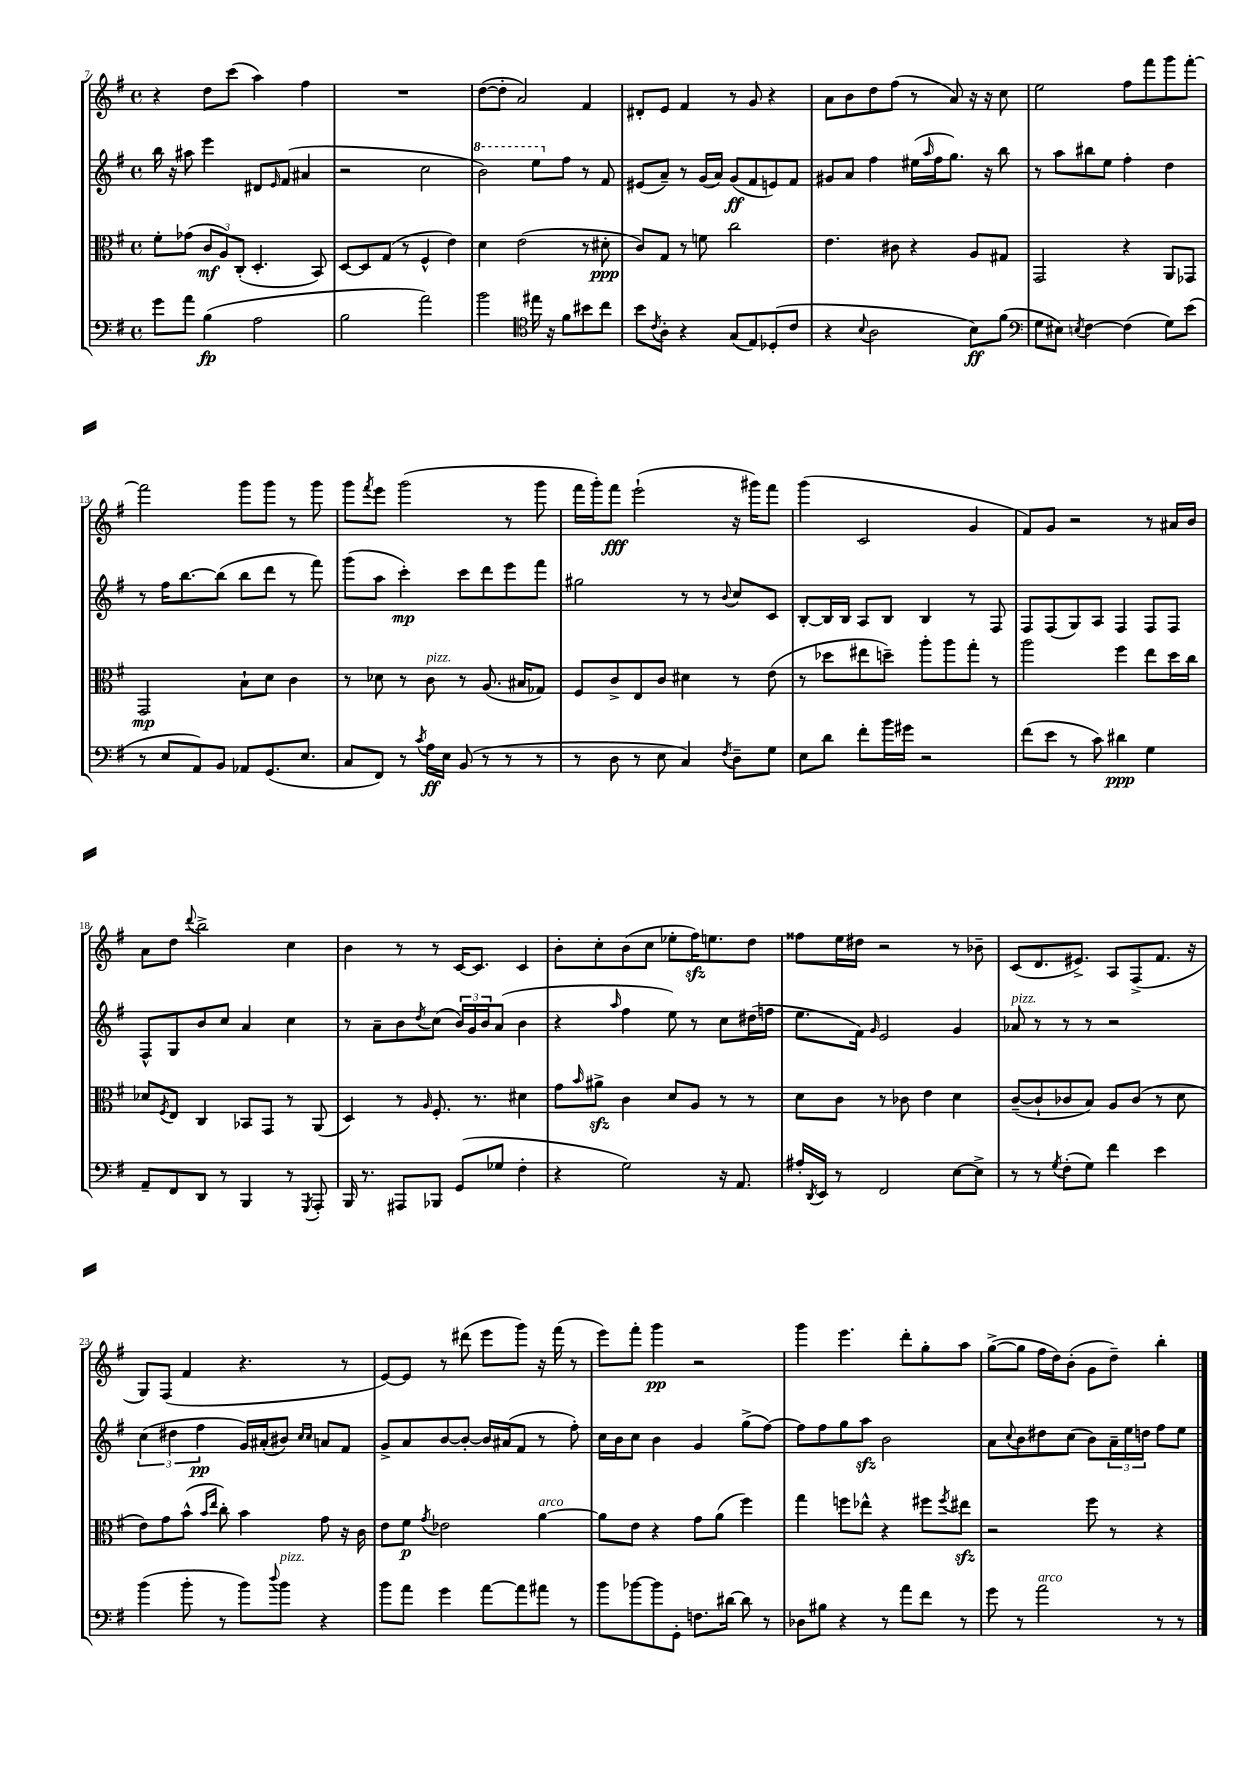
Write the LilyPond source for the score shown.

<<
\new StaffGroup <<
\new Staff = "s0" {
    \clef treble \key g \major \defaultTimeSignature \time 4/4
    r4 d''8 c'''8( a''4) fis''4 |
    R1 |
    d''8~( d''8-. a'2) fis'4 |
    dis'8-. e'8 fis'4 r8 g'8 r4 |
    a'8 b'8 d''8 fis''8( r8 a'8) r16 r16 c''8 |
    e''2 fis''8 fis'''8 g'''8 fis'''8~-. |
    fis'''2 g'''8 g'''8 r8 g'''8 |
    g'''8 \acciaccatura { fis'''8 } e'''8 g'''2( r8 g'''8 |
    fis'''16 g'''16-.) fis'''8\fff e'''2-!( r16 gis'''16) fis'''8 |
    g'''4( c'2 g'4 |
    fis'8) g'8 r2 r8 ais'16 b'16 |
    a'8 d''8 \appoggiatura { d'''8 } b''2-> c''4 |
    b'4 r8 r8 c'16~ c'8. c'4 |
    b'8-. c''8-. b'8( c''8 ees''8-. fis''16\sfz) e''8. d''8 |
    fisis''8 e''16 dis''16 r2 r8 bes'8-- |
    c'8( d'8. eis'8.->) a8 fis8->( fis'8. r16 |
    g8) fis8( fis'4 r4. r8 |
    e'8~) e'8 r8 dis'''8( e'''8 g'''8) r16 fis'''16( r8 |
    e'''8) fis'''8-. g'''4\pp r2 |
    g'''4 e'''4. d'''8-. g''8-. a''8 |
    g''8~->( g''8 fis''16 d''16) b'8-.( g'8 d''8--) b''4-. \bar "|." |
}
\new Staff = "s1" {
    \clef treble \key g \major \defaultTimeSignature \time 4/4
    b''16 r16 ais''8 e'''4 dis'8 \grace { e'16 } fis'8( ais'4 |
    r2 c''2 |
    \ottava #1 b''2) e'''8 \ottava #0 fis''8 r8 fis'8 |
    eis'8( a'8--) r8 g'16( a'16) g'8\ff( fis'8 e'8) fis'8 |
    gis'8 a'8 fis''4 eis''16( \grace { a''16 } fis''16 g''8.) r16 b''8 |
    r8 a''8 bis''8 e''8 fis''4-. d''4 |
    r8 fis''16 b''8.~ b''8( b''8 d'''8 r8 fis'''8) |
    g'''8( a''8 c'''4-.\mp) c'''8 d'''8 e'''8 fis'''8 |
    gis''2 r8 r8 \appoggiatura { b'8 } c''8 c'8 |
    b8~-. b16 b16 a8 b8 b4 r8 fis8 |
    fis8 fis8( g8) a8 fis4 fis8 fis8 |
    fis8-^ g8 b'8 c''8 a'4 c''4 |
    r8 a'8-- b'8 \acciaccatura { d''8 } c''8( \tuplet 3/2 { b'16) g'16 b'16 } a'8( b'4 |
    r4 \grace { a''16 } fis''4 e''8) r8 c''8 dis''16( f''16 |
    e''8. fis'16) \grace { g'16 } e'2 g'4 |
    aes'8^\markup { \italic "pizz." } r8 r8 r8 r2 |
    \tuplet 3/2 { c''4( dis''4 fis''4\pp } g'16) ais'16-.( bis'8) \grace { c''16 c''16 } a'8 fis'8 |
    g'8-> a'8 b'8~ b'8~-. b'16 ais'16( fis'8 r8 fis''8-.) |
    c''16 b'16 c''8 b'4 g'4 g''8->( fis''8~) |
    fis''8 fis''8 g''8 a''8\sfz b'2 |
    a'8 \appoggiatura { c''8 } b'8 dis''8 c''8( b'8) \tuplet 3/2 { a'16-- e''16 d''16 } fis''8 e''8 \bar "|." |
}
\new Staff = "s2" {
    \clef alto \key g \major \defaultTimeSignature \time 4/4
    fis'8-. ges'8( \tuplet 3/2 { c'8\mf a8) c8-.( } d4.-. b,8) |
    d8~ d8 g8( r8 fis4-^ e'4) |
    d'4 e'2( r8 dis'8-.\ppp |
    c'8) g8 r8 f'8 c''2 |
    e'4. cis'8 r4 a8 gis8 |
    g,2 r4 a,8 ges,8 |
    g,2\mp b8-! d'8 c'4 |
    r8 des'8 r8 c'8^\markup { \italic "pizz." } r8 a8.( bis16 ges8) |
    fis8 c'8-> e8 c'8 dis'4 r8 e'8( |
    r8 des''8 eis''8 d''8--) a''8-. a''8 g''8-. r8 |
    a''2 fis''4 e''8 d''16 c''16 |
    des'8 \acciaccatura { fis8 } e8 c4 bes,8 g,8 r8 a,8( |
    d4) r8 \grace { a16 } fis8.-. r8. dis'4 |
    g'8 \grace { b'16 } ais'8->\sfz c'4 d'8 a8 r8 r8 |
    d'8 c'8 r8 ces'8 e'4 d'4 |
    c'8~--( c'8-! ces'8 b8) a8 ces'8( r8 d'8 |
    e'8) g'8 b'8-^( \grace { b'16 e''16 } c''8-.) b'4 g'8 r16 c'16 |
    e'8 fis'8\p \acciaccatura { g'8 } ees'2 a'4~^\markup { \italic "arco" } |
    a'8 e'8 r4 g'8 a'8( fis''4) |
    g''4 f''8 ees''8-^ r4 fis''8 \acciaccatura { fis''8 } eis''8\sfz |
    r2 fis''8 r8 r4 \bar "|." |
}
\new Staff = "s3" {
    \clef bass \key g \major \defaultTimeSignature \time 4/4
    g'8 a'8 b4\fp( a2 |
    b2 a'2) |
    b'2 \clef tenor eis''16 r16 fis'8 bis'8 c''8 |
    b'8 \acciaccatura { c'8 } a8-. r4 g8( e8) des8-.( c'8 |
    r4 \appoggiatura { b8 } a2 b8\ff) fis'8( |
    \clef bass g8 eis8) \acciaccatura { e8 } fis4~ fis4( g8) e'8( |
    r8 e8 a,8) b,8 aes,8 g,8.( e8. |
    c8 fis,8) r8 \acciaccatura { c'8 } a16\ff e16 b,8( r8 r8 r8 |
    r8 d8 r8 e8 c4) \acciaccatura { fis8 } d8-- g8 |
    e8 d'8 fis'8-. b'16 gis'16 r2 |
    fis'8( e'8 r8 c'8) dis'4\ppp g4 |
    a,8-- fis,8 d,8 r8 b,,4 r8 \acciaccatura { g,,8 } a,,8-. |
    b,,16 r8. ais,,8 bes,,8 g,8( ges8 fis4-. |
    r4 g2) r16 a,8. |
    ais16-. \acciaccatura { d,8 } e,16 r8 fis,2 e8~ e8-> |
    r8 r8 \acciaccatura { g8 } fis8-.( g8) fis'4 e'4 |
    b'4( b'8-. r8 b'8) \appoggiatura { d''8 } b'8^\markup { \italic "pizz." } r4 |
    b'8 a'8 g'4 a'8~ a'8 ais'8 r8 |
    b'8 bes'8~ bes'8 g,8-. f8. dis'16~ dis'8 r8 |
    des8 bis8 r4 r8 a'8 fis'8 r8 |
    g'8 r8 a'2^\markup { \italic "arco" } r8 r8 \bar "|." |
}
>>
>>
\layout { \context { \Score currentBarNumber = #7 } }
